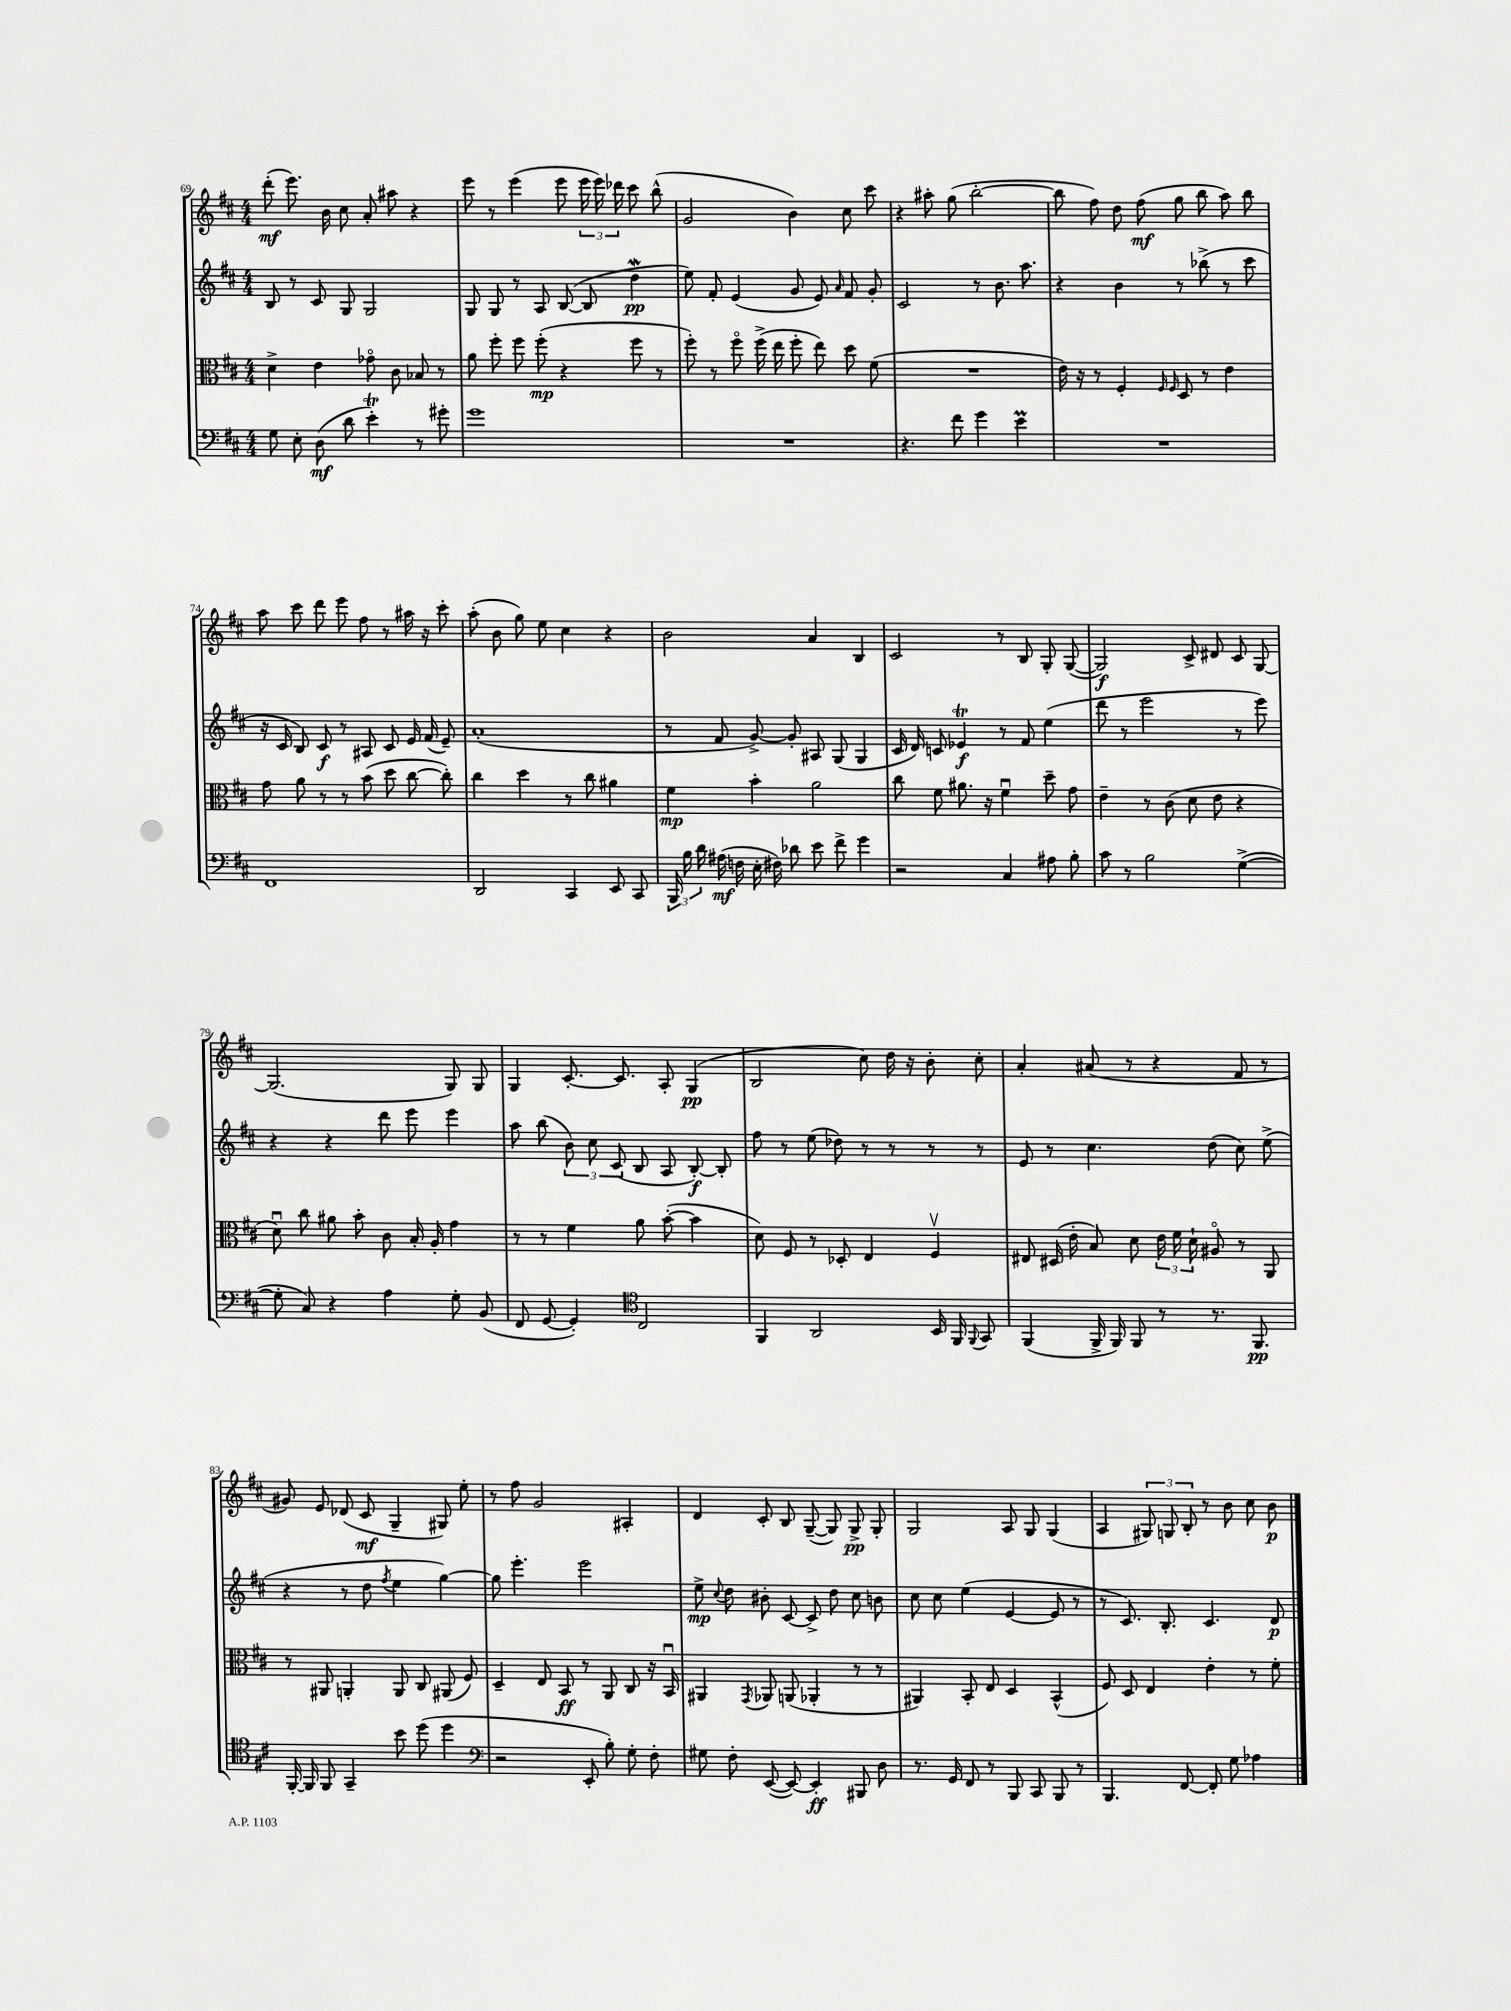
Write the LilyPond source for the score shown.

<<
\new StaffGroup <<
\new Staff = "s0" {
    \clef treble \key d \major \numericTimeSignature \time 4/4
    \autoBeamOff d'''8-.\mf( e'''8.) b'16 cis''8 a'8-. ais''8 r4 |
    e'''8 r8 e'''4( e'''8 \tuplet 3/2 { e'''16 e'''16) des'''16 } cis'''8 b''8-^( |
    g'2 b'4) cis''8 cis'''8 |
    r4 ais''8-. g''8( b''2~-. |
    b''8 fis''8) d''8 fis''8\mf( g''8 b''8 a''8) b''8 |
    a''8 cis'''8 d'''8 e'''8 fis''8 r8 ais''16 r16 cis'''8-. |
    a''8-.( b'8 g''8) e''8 cis''4 r4 |
    b'2 a'4 b4 |
    cis'2 r8 b8 g8-. g8~( |
    g2\f) cis'8-> dis'8 cis'8 g8~ |
    g2.( g8) g8 |
    g4 cis'8.~-. cis'8. a8-. g4\pp( |
    b2 cis''8) d''16 r16 b'8-. cis''8-. |
    a'4-. ais'8( r8 r4 fis'8 r8 |
    gis'8) e'8 des'8( cis'8\mf g4-- gis8) e''8-. |
    r8 fis''8 g'2 ais4-. |
    d'4 cis'8-. b8 g8~--( g8) g8->\pp g8-. |
    g2 a8 g8 g4( |
    a4 \tuplet 3/2 { gis8) g8 b8-. } r8 b'8 cis''8 b'8\p \bar "|." |
}
\new Staff = "s1" {
    \clef treble \key d \major \numericTimeSignature \time 4/4
    \autoBeamOff b8 r8 cis'8 g8 g2 |
    g8 g8 r8 a8 b8~( b8 d''4\mordent\pp |
    e''8) fis'8-. e'4( g'8 e'8) \grace { a'16 } fis'8 g'8-. |
    cis'2 r8 b'8. a''8. |
    r4 b'4 r8 bes''8->( r8 cis'''8 |
    r16 cis'16 b8) cis'8\f r8 ais8 cis'8 e'16 fis'16( e'8--) |
    a'1-.( |
    r8 fis'8 g'8~->) g'8-. ais8 g8( g4 |
    cis'16 d'16) c'8 ees'4\trill\f r8 fis'8 e''4( |
    d'''8 r8 e'''2 r8 e'''8) |
    r4 r4 d'''8 e'''8 e'''4 |
    a''8 b''8( \tuplet 3/2 { b'8) cis''8 cis'8( } b8 a8 b8~-.\f) b8-. |
    fis''8 r8 e''8( des''8) r8 r8 r8 r8 |
    e'8 r8 cis''4. d''8( cis''8) e''8->( |
    r4 r8 d''8 \acciaccatura { fis''8 } e''4 g''4~) |
    g''8 e'''4.-. e'''2 |
    e''8->\mp \appoggiatura { cis''8 } d''8 bis'8-. cis'8~ cis'8-> d''8 cis''8 b'8 |
    cis''8 cis''8 e''4( e'4~ e'8 r8 |
    r8 cis'8.) b8.-. cis'4. d'8\p \bar "|." |
}
\new Staff = "s2" {
    \clef alto \key d \major \numericTimeSignature \time 4/4
    \autoBeamOff d'4-> e'4 ges'8\flageolet cis'8 bes8 r8 |
    a'8 fis''8-. fis''8 fis''8-.\mp( r4 fis''8 r8 |
    fis''8-.) r8 fis''8\flageolet fis''16->( e''16 fis''8-. e''8) d''8 fis'8( |
    R1 |
    e'16) r16 r8 fis4-. \grace { fis16 fis16 } d8 r8 e'4 |
    g'8 a'8 r8 r8 b'8( d''8 cis''8~ cis''8-.) |
    cis''4 d''4 r8 cis''8 ais'4 |
    fis'4\mp b'4-. a'2 |
    cis''8 fis'8 ais'8. r16 fis'4\downbow d''8-- g'8 |
    e'4-- r8 cis'8( d'8 e'8 r4 |
    d'8\downbow) cis''8 ais'8 b'8-. cis'8 b16-. a16-. g'4 |
    r8 r8 fis'4 a'8 b'8~-.( b'4 |
    d'8) fis8 r8 des8-. e4 fis4\upbow |
    eis8 dis16( e'16-. b8) d'8 \tuplet 3/2 { e'16 fis'16 d'16-! } ais8\flageolet r8 a,8 |
    r8 ais,8 a,4-. a,8 cis8 ais,8( fis8) |
    d4-- e8 b,8\ff r8 a,8 cis8 r16 b,16\downbow |
    ais,4 \acciaccatura { g,8 } aes,8 a,8( aes,4-. r8 r8 |
    ais,4) b,8-. e8 d4 b,4-^( |
    fis8) d8 e4 e'4-. r8 fis'8-. \bar "|." |
}
\new Staff = "s3" {
    \clef bass \key d \major \numericTimeSignature \time 4/4
    \autoBeamOff g8 e8-. d8\mf( d'8 e'4-.\trill) r8 gis'8-. |
    g'1 |
    R1 |
    r4. fis'8 g'4 e'4\prall |
    R1 |
    fis,1 |
    d,2 cis,4 e,8 cis,8 |
    \tuplet 3/2 { b,,16 b16 d'16 } ais16\mf( f16 e16-. fis16) des'8 e'8 fis'8-> g'4 |
    r2 cis4 ais8 b8-. |
    cis'8 r8 b2 g4~->( |
    g8-. cis8) r4 a4 g8-. b,8( |
    fis,8 g,8~ g,4-.) \clef tenor cis2 |
    fis,4 a,2 b,16 fis,16 \appoggiatura { fis,8 } g,8 |
    fis,4( fis,16-> fis,16) fis,8 r8 r8. fis,8.\pp |
    fis,16~-. fis,16 fis,8 g,4-- b'8 d''8( d''4 |
    \clef bass r2 e,8-. b8-.) g8-. fis8-. |
    gis8 fis8-. e,8~( e,8~) e,4-.\ff bis,,8 d8 |
    r8. g,16 fis,8 r8 b,,8 cis,8 b,,8 r8 |
    b,,4. fis,8~ fis,8-. g8 aes4 \bar "|." |
}
>>
>>
\layout { \context { \Score currentBarNumber = #69 } }
